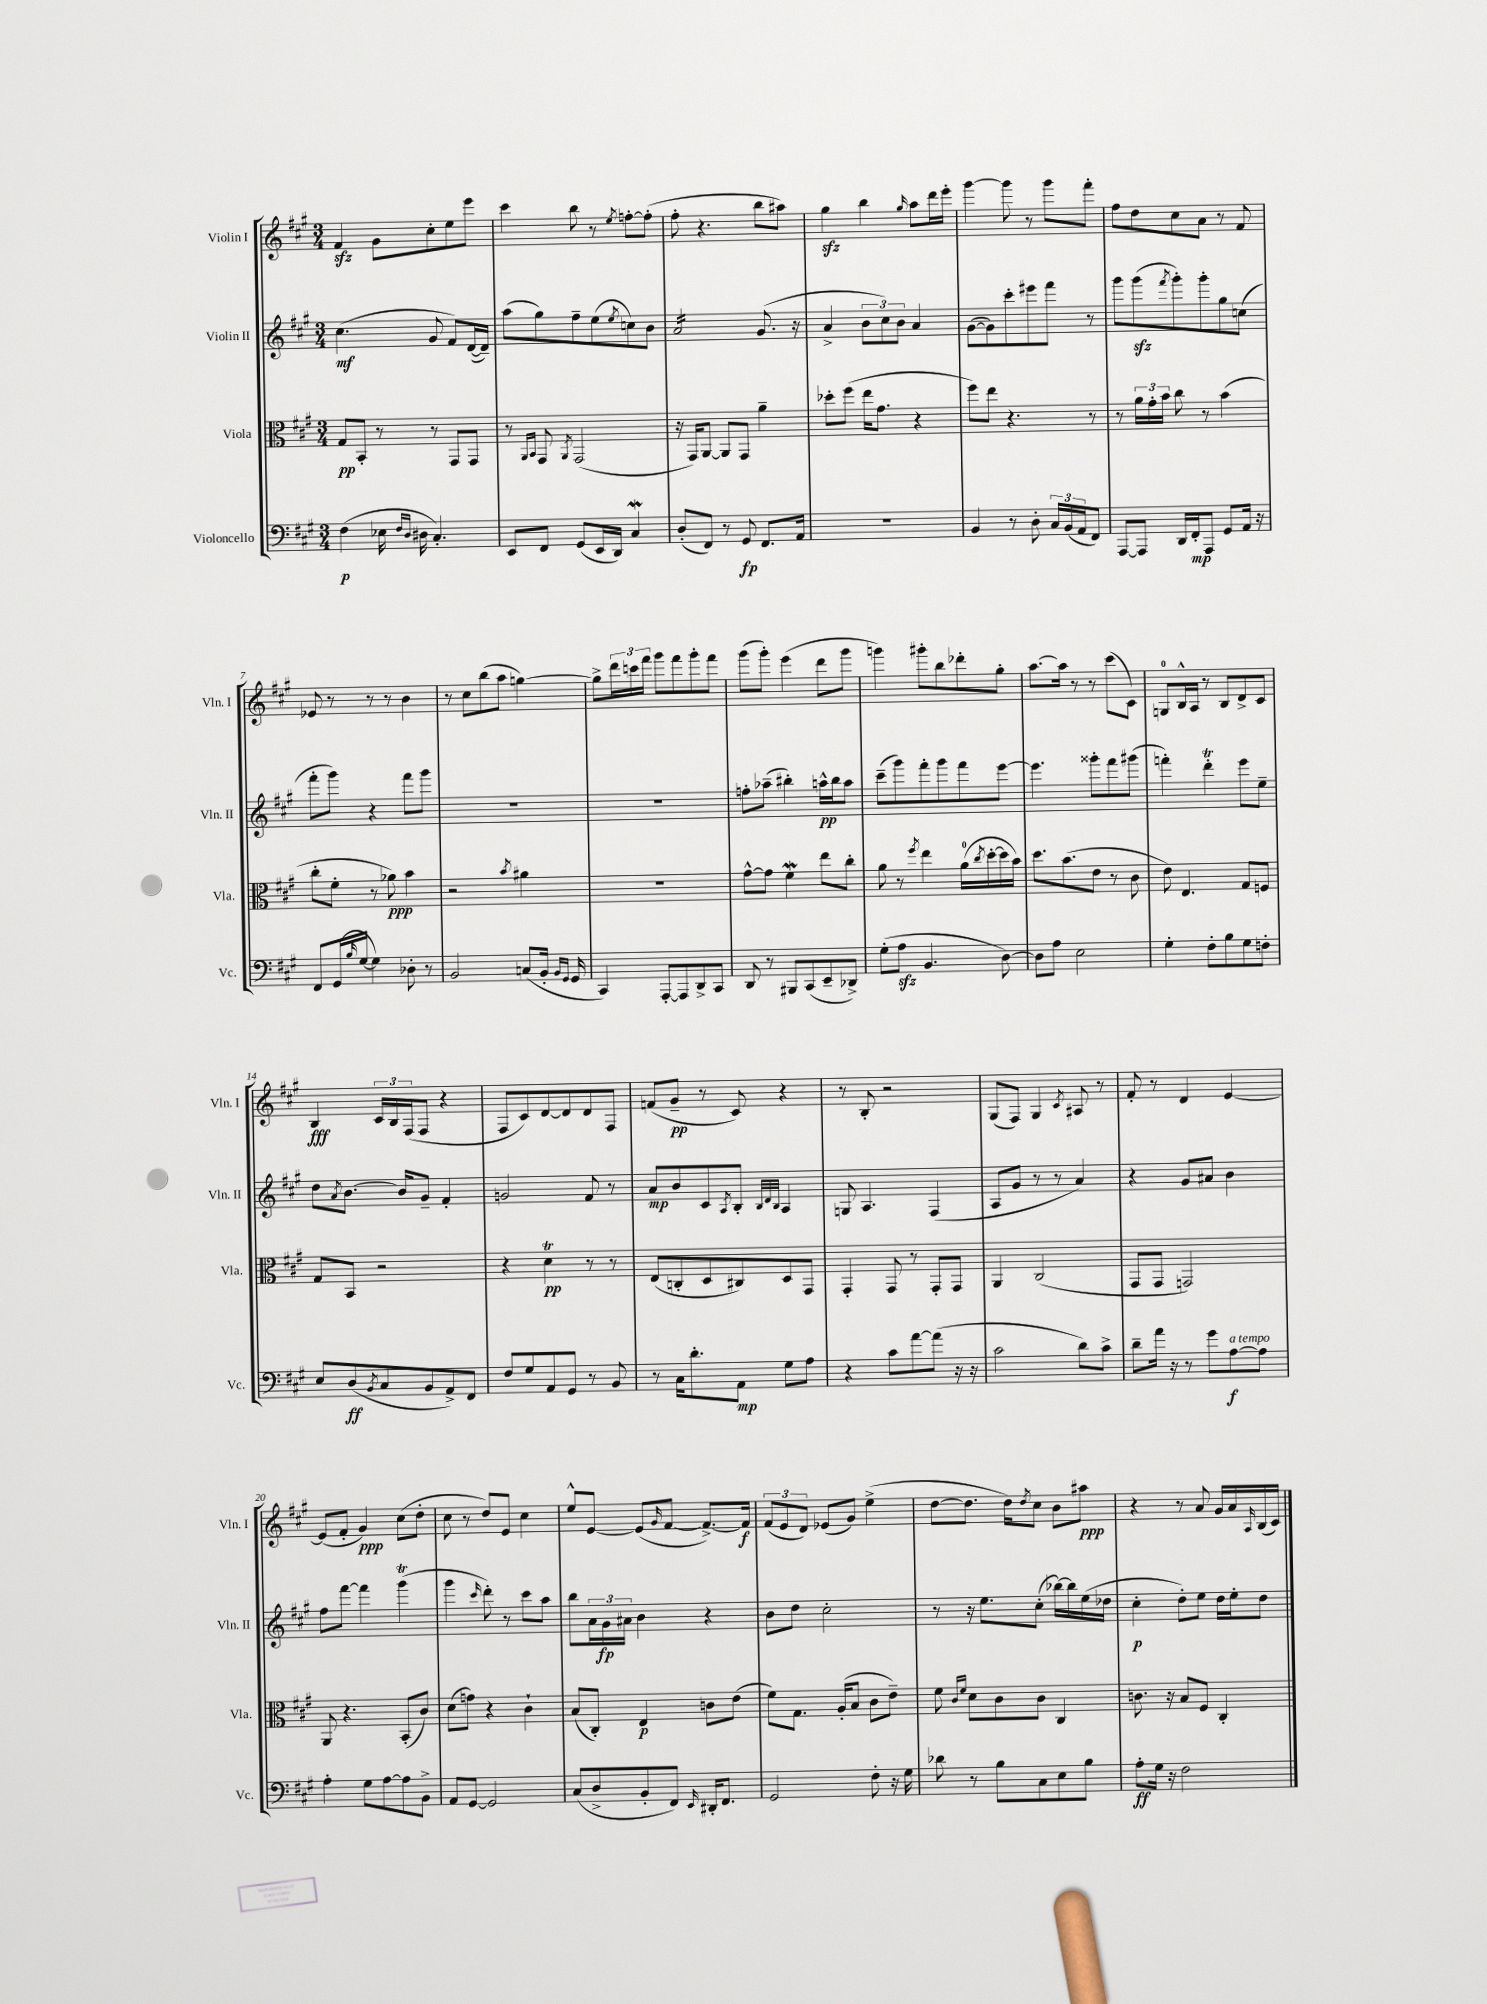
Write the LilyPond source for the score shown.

<<
\new StaffGroup <<
\new Staff = "s0" \with { instrumentName = "Violin I" shortInstrumentName = "Vln. I" } {
    \clef treble \key a \major \numericTimeSignature \time 3/4
    fis'4\sfz gis'8 cis''8-. e''8 e'''8 |
    cis'''4 b''8 r8 \acciaccatura { e''8 } f''8~-. f''8-.( |
    fis''8-. r4. b''8 ais''8) |
    gis''4\sfz b''4 \grace { gis''16 } a''8 d'''16 e'''16-. |
    gis'''4~ gis'''8 r8 gis'''8 fis'''8-. |
    fis''8 d''8 cis''8 a'8 r8 fis'8 |
    ees'8 r8 r8 r8 b'4 |
    r8 cis''8 b''8( a''8 g''4~) |
    g''8-> \tuplet 3/2 { d'''16 c'''16 fis'''16 } gis'''8 fis'''8 gis'''8-. fis'''8 |
    gis'''8( gis'''8-.) e'''4( d'''8 gis'''8 |
    g'''4) gis'''8-. b''8 des'''8-. gis''8-. |
    a''8.~ a''16 r8 r8 cis'''8( cis'8) |
    g8-0 b16-^ a16 r8 b8 d'8-> cis'8 |
    b4\fff \tuplet 3/2 { cis'16 b16 fis16( } fis8 r4 |
    fis8 cis'8) d'8~ d'8 d'8 fis8 |
    f'8( gis'8--\pp r8 cis'8) r4 |
    r8 b8-. r2 |
    gis8( fis8) gis4 \acciaccatura { cis'8 } ais8 r8 |
    fis'8-. r8 d'4 e'4~ |
    e'8( fis'8-. gis'4\ppp) cis''8( d''8-. |
    cis''8 r8 d''8) e'8 cis''4 |
    e''8-^ e'8~ e'8( \grace { gis'16 } fis'8~ fis'8.~->) fis'16\f |
    \tuplet 3/2 { fis'8( e'8 d'8) } ees'8( gis'8) e''4->( |
    d''8~ d''8. d''16) \acciaccatura { d''8 } cis''8 b'8 ais''8\ppp |
    r4 r8 a'8 gis'16 a'16 \grace { a16 } b16( cis'16) \bar "|." |
}
\new Staff = "s1" \with { instrumentName = "Violin II" shortInstrumentName = "Vln. II" } {
    \clef treble \key a \major \numericTimeSignature \time 3/4
    cis''4.\mf( gis'8 fis'8) d'16~( d'16--) |
    a''8( gis''8) fis''8-- e''8( \acciaccatura { e''8 } c''8) b'8 |
    a'2:16 gis'8.( r16 |
    a'4-> \tuplet 3/2 { b'8 cis''8) b'8 } a'4 |
    gis'8~( gis'8) cis'''8-. eis'''8 fis'''8 r8 |
    gis'''8 gis'''8\sfz( \acciaccatura { fis'''8 } gis'''8-.) gis'''8-. gis''8 c''8( |
    fis'''8-. gis'''8) r4 fis'''8 gis'''8 |
    R2. |
    R2. |
    f''8-. aes''8--( bis''4-.) a''16-^\pp bis''16 a''8 |
    cis'''8--( gis'''8) fis'''8-. gis'''8 fis'''8 e'''8~ |
    e'''4. gisis'''8-. fis'''8 gis'''8( |
    f'''4-.) d'''4-.\trill e'''8 e''8-- |
    d''8 \acciaccatura { a'8 } b'8.~ b'16 gis'8-- fis'4-. |
    g'2 fis'8 r8 |
    a'8\mp b'8 cis'8 \acciaccatura { a8 } b8-. \grace { b32 d'32 b32 } a4 |
    g8 a4. fis4( |
    a8 gis'8 r8 r8 a'4) |
    r4 gis'8 ais'8 b'4 |
    fis''8 fis'''8~ fis'''4 gis'''4\trill( |
    gis'''4 \grace { cis'''16 } d'''8-.) r8 cis'''8 a''8 |
    b''8 \tuplet 3/2 { a'16 gis'16\fp ais'16 } b'4 r4 |
    b'8 d''8 cis''2-. |
    r8 r16 e''8. cis''8-.( bes''16~) bes''16 e''16( des''16 |
    cis''4-.\p d''8-.) e''8 d''16 e''16-. d''8 \bar "|." |
}
\new Staff = "s2" \with { instrumentName = "Viola" shortInstrumentName = "Vla." } {
    \clef alto \key a \major \numericTimeSignature \time 3/4
    gis8\pp b,8-. r8 r8 gis,8 gis,8 |
    r8 \grace { a,16 b,16 } gis,8 \acciaccatura { a,8 } gis,2( |
    r16 gis,16) a,8~ a,8 gis,8 a'4-- |
    des''8-. fis''8( e''16 gis'8. r4 |
    fis''8) e''8 r4. r8 |
    r8 \tuplet 3/2 { a'16 gis'16-. b'16 } cis''8 r8 b'4( |
    cis''8-. fis'8-. r8 aes'8\ppp) b'4 |
    r2 \acciaccatura { b'8 } ais'4 |
    R2. |
    gis'8~-^ gis'8 fis'4\mordent e''8 cis''8-. |
    a'8 r8 \acciaccatura { fis''8 } e''4 a'16-0( \acciaccatura { cis''8 } d''16~-. d''16 b'16) |
    d''8. b'8.( e'8 r8 cis'8 |
    e'8) e4. gis8 f8 |
    gis8 b,8 r2 |
    r4 d'4\trill\pp r8 r8 |
    e8( c8-. d8 cis8) d8 gis,8 |
    gis,4-. gis,8 r8 gis,8-. gis,8 |
    a,4 cis2( |
    gis,8 gis,8 g,2) |
    a,8 r4. b,8-.( cis'8) |
    d'8( g'8) r4 cis'4-! |
    b8( cis8-.) e4\p c'8 e'8( |
    fis'8) gis8. a16-.( b8 cis'8 e'8--) |
    fis'8 \grace { cis'16 fis'16 } d'8 cis'8 cis'8 cis4 |
    c'8. r16 b8 fis8 cis4-. \bar "|." |
}
\new Staff = "s3" \with { instrumentName = "Violoncello" shortInstrumentName = "Vc." } {
    \clef bass \key a \major \numericTimeSignature \time 3/4
    fis4\p( ees16 \grace { fis16 d16 } dis16 cis4.-.) |
    e,8 fis,8 gis,8( e,16 d,16) cis4\mordent |
    d8-.( fis,8) r8 gis,8\fp fis,8. a,16 |
    R2. |
    b,4 r8 d8-. \tuplet 3/2 { cis16 b,16( a,16 } fis,8) |
    a,,8~ a,,8 d,16 fis,16-.\mp a,,8 gis,8 a,16 r16 |
    fis,8 gis,16( \grace { b16 } gis16~ gis4) des8-. r8 |
    b,2 c8( b,16-. \grace { b,16 gis,16 } gis,16 |
    cis,4) a,,8~-. a,,8 d,8-> cis,8 |
    d,8 r8 bis,,8 cis,8( e,8-- des,8->) |
    gis8-.( a8\sfz b,4. d8~) |
    d8 a8 e2 |
    gis4-. fis8-. b8 gis8 f8-. |
    e8 d8\ff( \acciaccatura { b,8 } cis8 b,8 a,8->) fis,8 |
    fis8 gis8 a,8 gis,8 r8 b,8 |
    r8 cis16 d'8.-. a,8\mp gis8 a8 |
    r4 cis'8 a'8~ a'8( r16 r16 |
    cis'2 d'8) cis'8-> |
    d'8-- a'16 r16 r8 gis'8 a8~\f^\markup { \italic "a tempo" } a8 |
    a4-. gis8 a8~ a8 b,8-> |
    a,8 gis,8~ gis,2 |
    cis8( d8-> b,8-. fis,8) \grace { e,16 } dis,16-. fis,8. |
    gis,2 fis8-. r16 gis16 |
    des'8 r8 b8 cis8 e8 b8 |
    a8-.\ff gis16 r16 fis2 \bar "|." |
}
>>
>>
